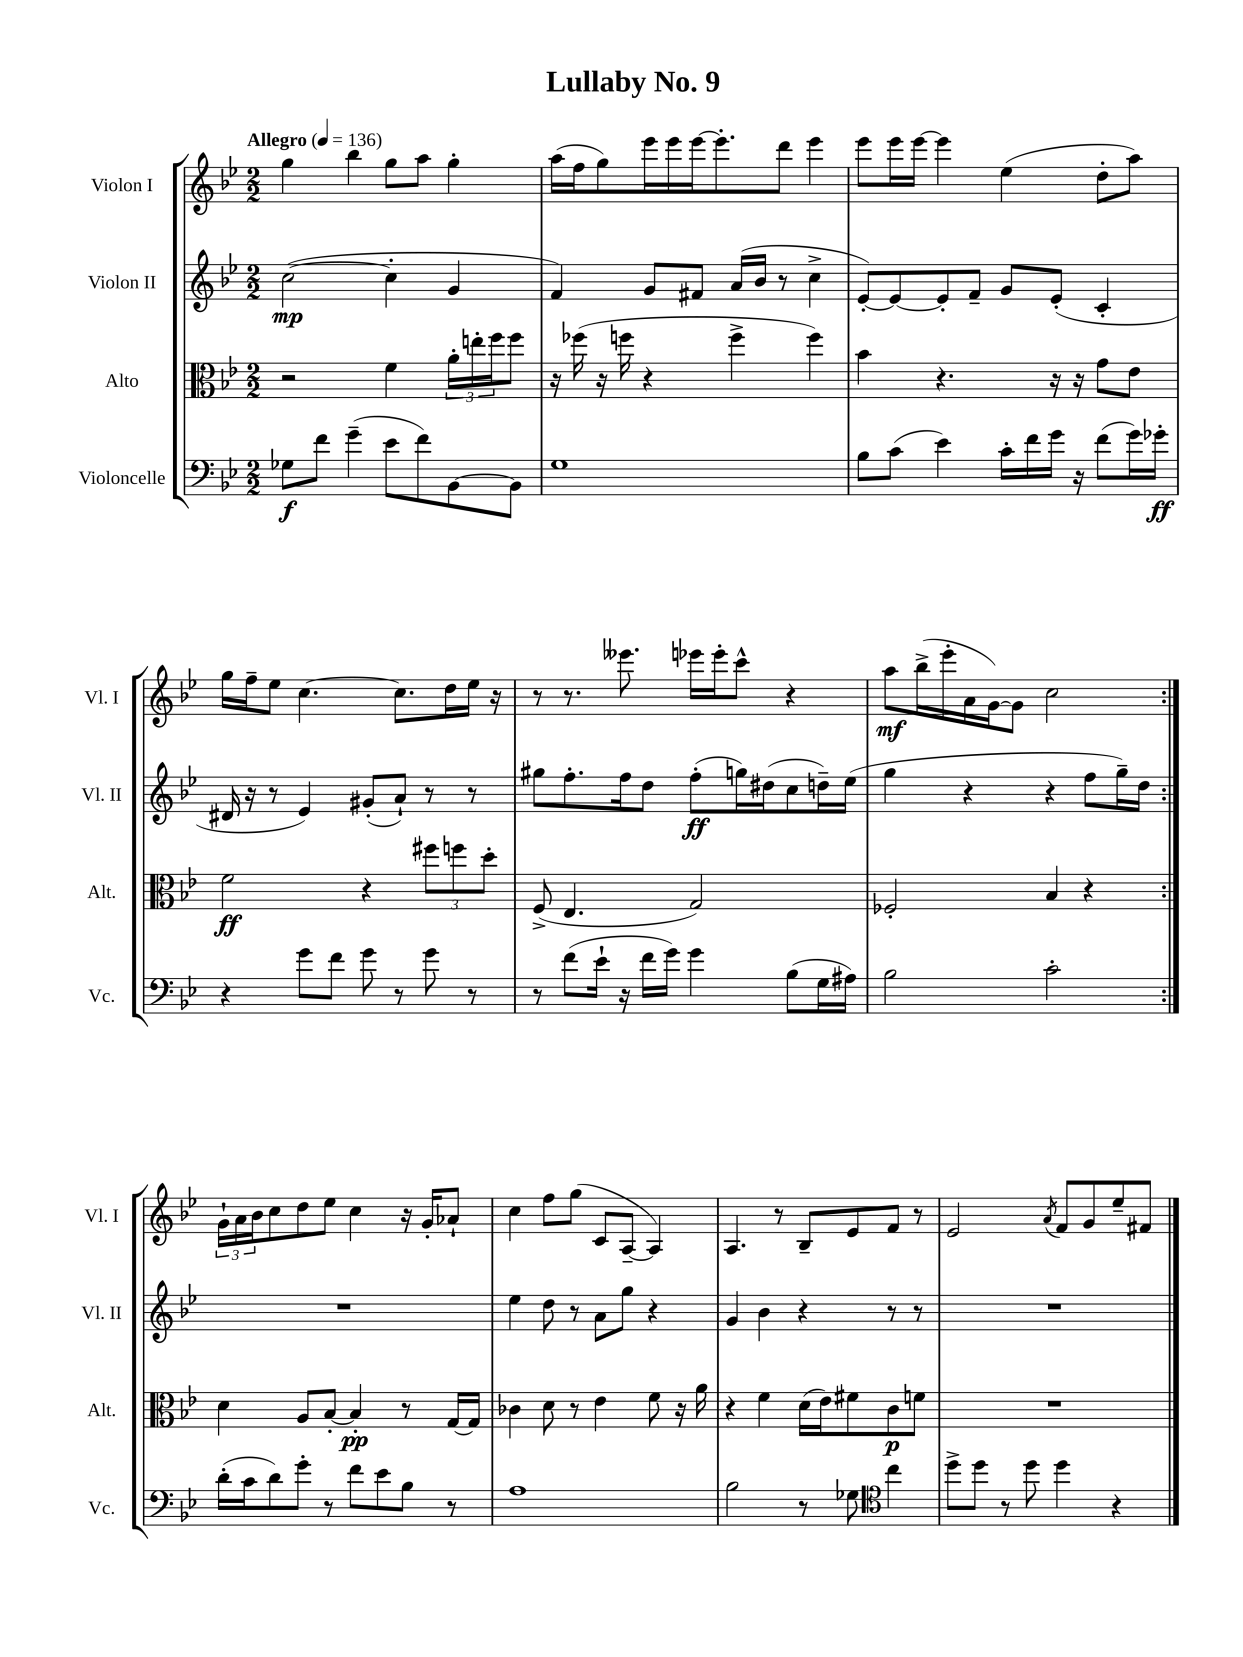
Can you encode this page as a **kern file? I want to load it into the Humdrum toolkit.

**kern	**kern	**kern	**kern
*staff4	*staff3	*staff2	*staff1
*clefF4	*clefC3	*clefG2	*clefG2
*k[b-e-]	*k[b-e-]	*k[b-e-]	*k[b-e-]
*M2/2	*M2/2	*M2/2	*M2/2
*MM136	*MM136	*MM136	*MM136
8G-	2r	([2cc	4gg
8f	.	.	.
(4g~	.	.	4bb-
8e-	4f	4cc']	8gg
8f)	.	.	8aa
[8BB-	24a'	4g	4gg'
.	24ee'	.	.
.	24ff	.	.
8BB-]	8ff	.	.
=	=	=	=
1G	16r	4f)	(16aa
.	(16ff-	.	16ff
.	16r	.	8gg)
.	16ff	.	.
.	4r	8g	16eee-
.	.	.	16eee-
.	.	8f#	[16eee-
.	.	.	8.eee-']
.	4ff^	(16a	.
.	.	16b-	.
.	.	8r	8ddd
.	4ff)	4cc^	4eee-
=	=	=	=
8B-	4b-	[8e-')	8eee-
(8c	.	8e-_	16eee-
.	.	.	[16eee-
4e-)	4.r	8e-']	4eee-]
.	.	8f~	.
16c'	.	8g	(4ee-
16f	.	.	.
16g	16r	(8e-'	.
16r	16r	.	.
(8f	8g	4c'	8dd'
16g)	8e-	.	8aa)
16g-'	.	.	.
=	=	=	=
4r	2f	16d#	16gg
.	.	16r	16ff~
.	.	8r	8ee-
8g	.	4e-)	[4.cc
8f	.	.	.
8g	4r	(8g#'	.
8r	.	8a`)	8.cc]
8g	12ff#	8r	.
.	.	.	16dd
.	12ff	.	.
8r	.	8r	16ee-
.	12dd'	.	.
.	.	.	16r
=	=	=	=
8r	(8F^	8gg#	8r
(8f	4.E-	8.ff'	8.r
16e-`	.	.	.
16r	.	16ff	8.eee--
16f	.	8dd	.
16g)	.	.	.
4g	2G)	(8ff'	16eee-
.	.	.	16eee-'
.	.	16gg)	8ccc^^
.	.	(16dd#	.
(8B-	.	8cc	4r
16G	.	16dd~)	.
16A#)	.	(16ee-	.
=	=	=	=
2B-	2F-'	4gg	8aa
.	.	.	(16bb-^
.	.	.	16eee-'
.	.	4r	16a
.	.	.	[16g)
.	.	.	8g]
2c'	4B-	4r	2cc
.	4r	8ff	.
.	.	16gg~)	.
.	.	16dd	.
=:|!	=:|!	=:|!	=:|!
(16d'	4d	1r	24g`
.	.	.	24a
16c	.	.	.
.	.	.	24b-
8d)	.	.	8cc
8g'	8A	.	8dd
8r	[8B-'	.	8ee-
8f	4B-']	.	4cc
8e-	.	.	.
8B-	8r	.	16r
.	.	.	16g'
8r	[16G	.	8a-`
.	16G]	.	.
=	=	=	=
1A	4c-	4ee-	4cc
.	8d	8dd	8ff
.	8r	8r	(8gg
.	4e-	8a	8c
.	.	8gg	[8A~
.	8f	4r	4A])
.	16r	.	.
.	16a	.	.
=	=	=	=
2B-	4r	4g	4.A
.	4f	4b-	.
.	.	.	8r
8r	(16d	4r	8B-~
.	16e-)	.	.
8G-	8f#	.	8e-
*clefC4	*	*	*
4cc	8c	8r	8f
.	8f	8r	8r
=	=	=	=
8dd^	1r	1r	2e-
8dd	.	.	.
8r	.	.	.
8dd	.	.	.
.	.	.	8qa
4dd	.	.	8f
.	.	.	8g
4r	.	.	8ee-~
.	.	.	8f#
==	==	==	==
*-	*-	*-	*-
